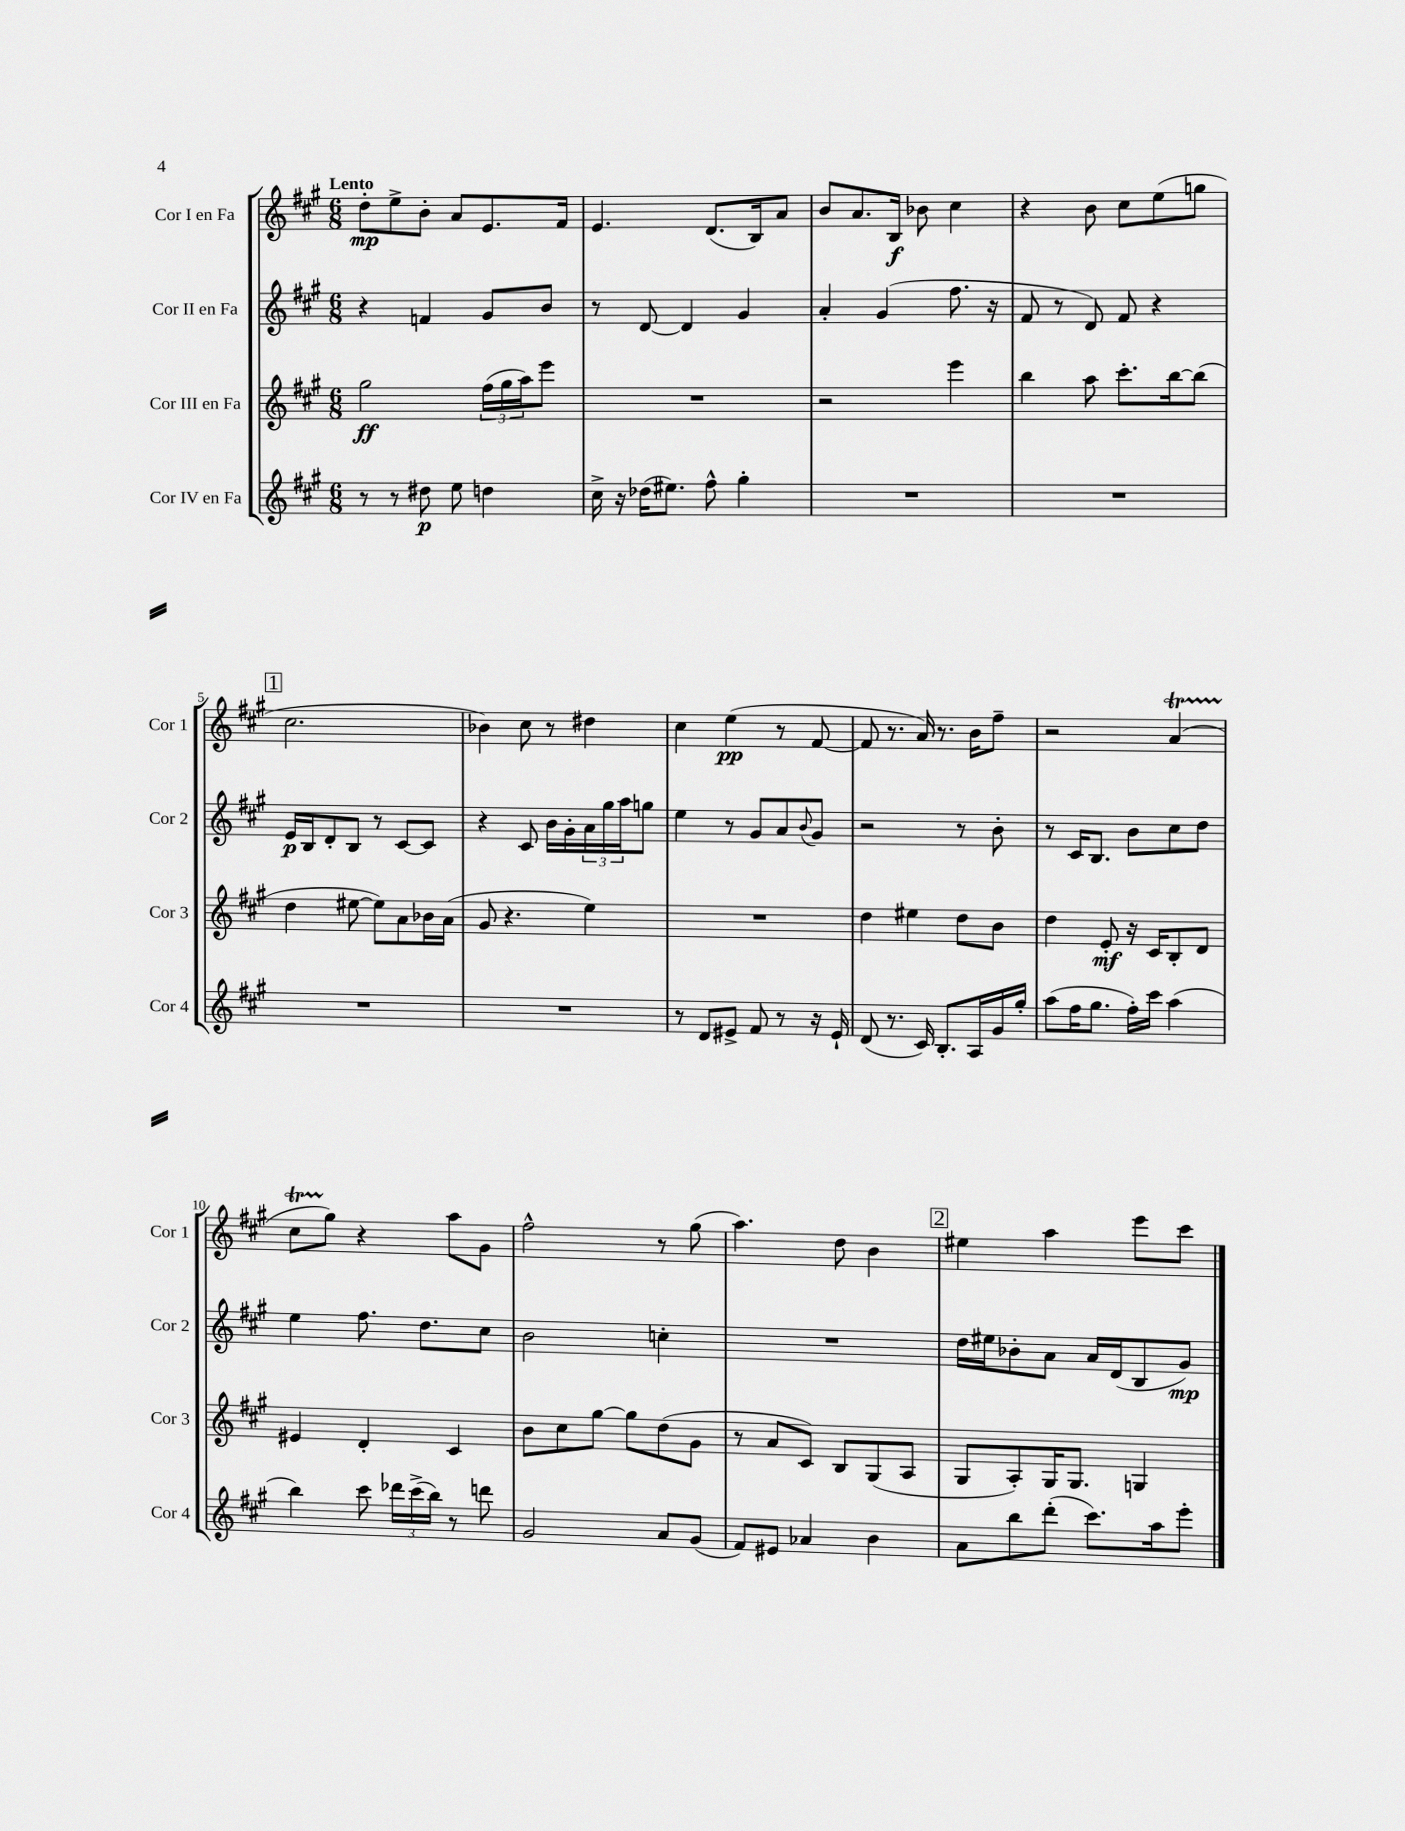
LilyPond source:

<<
\new StaffGroup <<
\new Staff = "s0" \with { instrumentName = "Cor I en Fa" shortInstrumentName = "Cor 1" } {
    \clef treble \key a \major \numericTimeSignature \time 6/8 \tempo "Lento"
    d''8-.\mp e''8-> b'8-. a'8 e'8. fis'16 |
    e'4. d'8.( b16) a'8 |
    b'8 a'8. b16\f bes'8 cis''4 |
    r4 b'8 cis''8 e''8( g''8 |
    \mark \markup { \box "1" } cis''2. |
    bes'4) cis''8 r8 dis''4 |
    cis''4 e''4\pp( r8 fis'8~ |
    fis'8 r8. a'16) r8. b'16 fis''8-- |
    r2 a'4\startTrillSpan( |
    cis''8 gis''8\stopTrillSpan) r4 a''8 gis'8 |
    fis''2-^ r8 gis''8( |
    a''4.) d''8 b'4 |
    \mark \markup { \box "2" } eis''4 a''4 e'''8 cis'''8 \bar "|." |
}
\new Staff = "s1" \with { instrumentName = "Cor II en Fa" shortInstrumentName = "Cor 2" } {
    \clef treble \key a \major \numericTimeSignature \time 6/8
    r4 f'4 gis'8 b'8 |
    r8 d'8~ d'4 gis'4 |
    a'4-. gis'4( fis''8. r16 |
    fis'8 r8 d'8) fis'8 r4 |
    \mark \markup { \box "1" } e'16\p b16 d'8-. b8 r8 cis'8~ cis'8 |
    r4 cis'8 b'16 gis'16-. \tuplet 3/2 { a'16 gis''16 a''16 } g''8 |
    e''4 r8 gis'8 a'8 \appoggiatura { b'8 } gis'8 |
    r2 r8 b'8-. |
    r8 cis'16 b8. b'8 cis''8 d''8 |
    e''4 fis''8. d''8. cis''8 |
    b'2 c''4-. |
    R2. |
    \mark \markup { \box "2" } d''16 eis''16 bes'8-. a'8 a'16 d'16( b8 gis'8\mp) \bar "|." |
}
\new Staff = "s2" \with { instrumentName = "Cor III en Fa" shortInstrumentName = "Cor 3" } {
    \clef treble \key a \major \numericTimeSignature \time 6/8
    gis''2\ff \tuplet 3/2 { fis''16( gis''16 a''16) } e'''8 |
    R2. |
    r2 e'''4 |
    b''4 a''8 cis'''8.-. b''16~ b''8( |
    \mark \markup { \box "1" } d''4 eis''8~ eis''8) a'8 bes'16 a'16( |
    gis'8 r4. e''4) |
    R2. |
    d''4 eis''4 d''8 b'8 |
    d''4 e'8-.\mf r16 cis'16 b8-. d'8 |
    eis'4 d'4-. cis'4 |
    b'8 cis''8 gis''8~ gis''8 d''8( gis'8 |
    r8 a'8 cis'8) b8 gis8( a8 |
    \mark \markup { \box "2" } gis8 a8-.) gis16 gis8. g4 \bar "|." |
}
\new Staff = "s3" \with { instrumentName = "Cor IV en Fa" shortInstrumentName = "Cor 4" } {
    \clef treble \key a \major \numericTimeSignature \time 6/8
    r8 r8 dis''8\p e''8 d''4 |
    cis''16-> r16 des''16( eis''8.) fis''8-^ gis''4-. |
    R2. |
    R2. |
    \mark \markup { \box "1" } R2. |
    R2. |
    r8 d'8 eis'8-> fis'8 r8 r16 eis'16-! |
    d'8( r8. cis'16) b8.-. a16 gis'16 gis''16-. |
    a''8( fis''16 gis''8. fis''16-.) cis'''16 a''4( |
    b''4) cis'''8 \tuplet 3/2 { des'''16 cis'''16->( b''16) } r8 d'''8 |
    gis'2 a'8 gis'8( |
    fis'8) eis'8 aes'4 b'4 |
    \mark \markup { \box "2" } a'8 b''8 d'''8-.( cis'''8.) a''16 e'''8-. \bar "|." |
}
>>
>>
